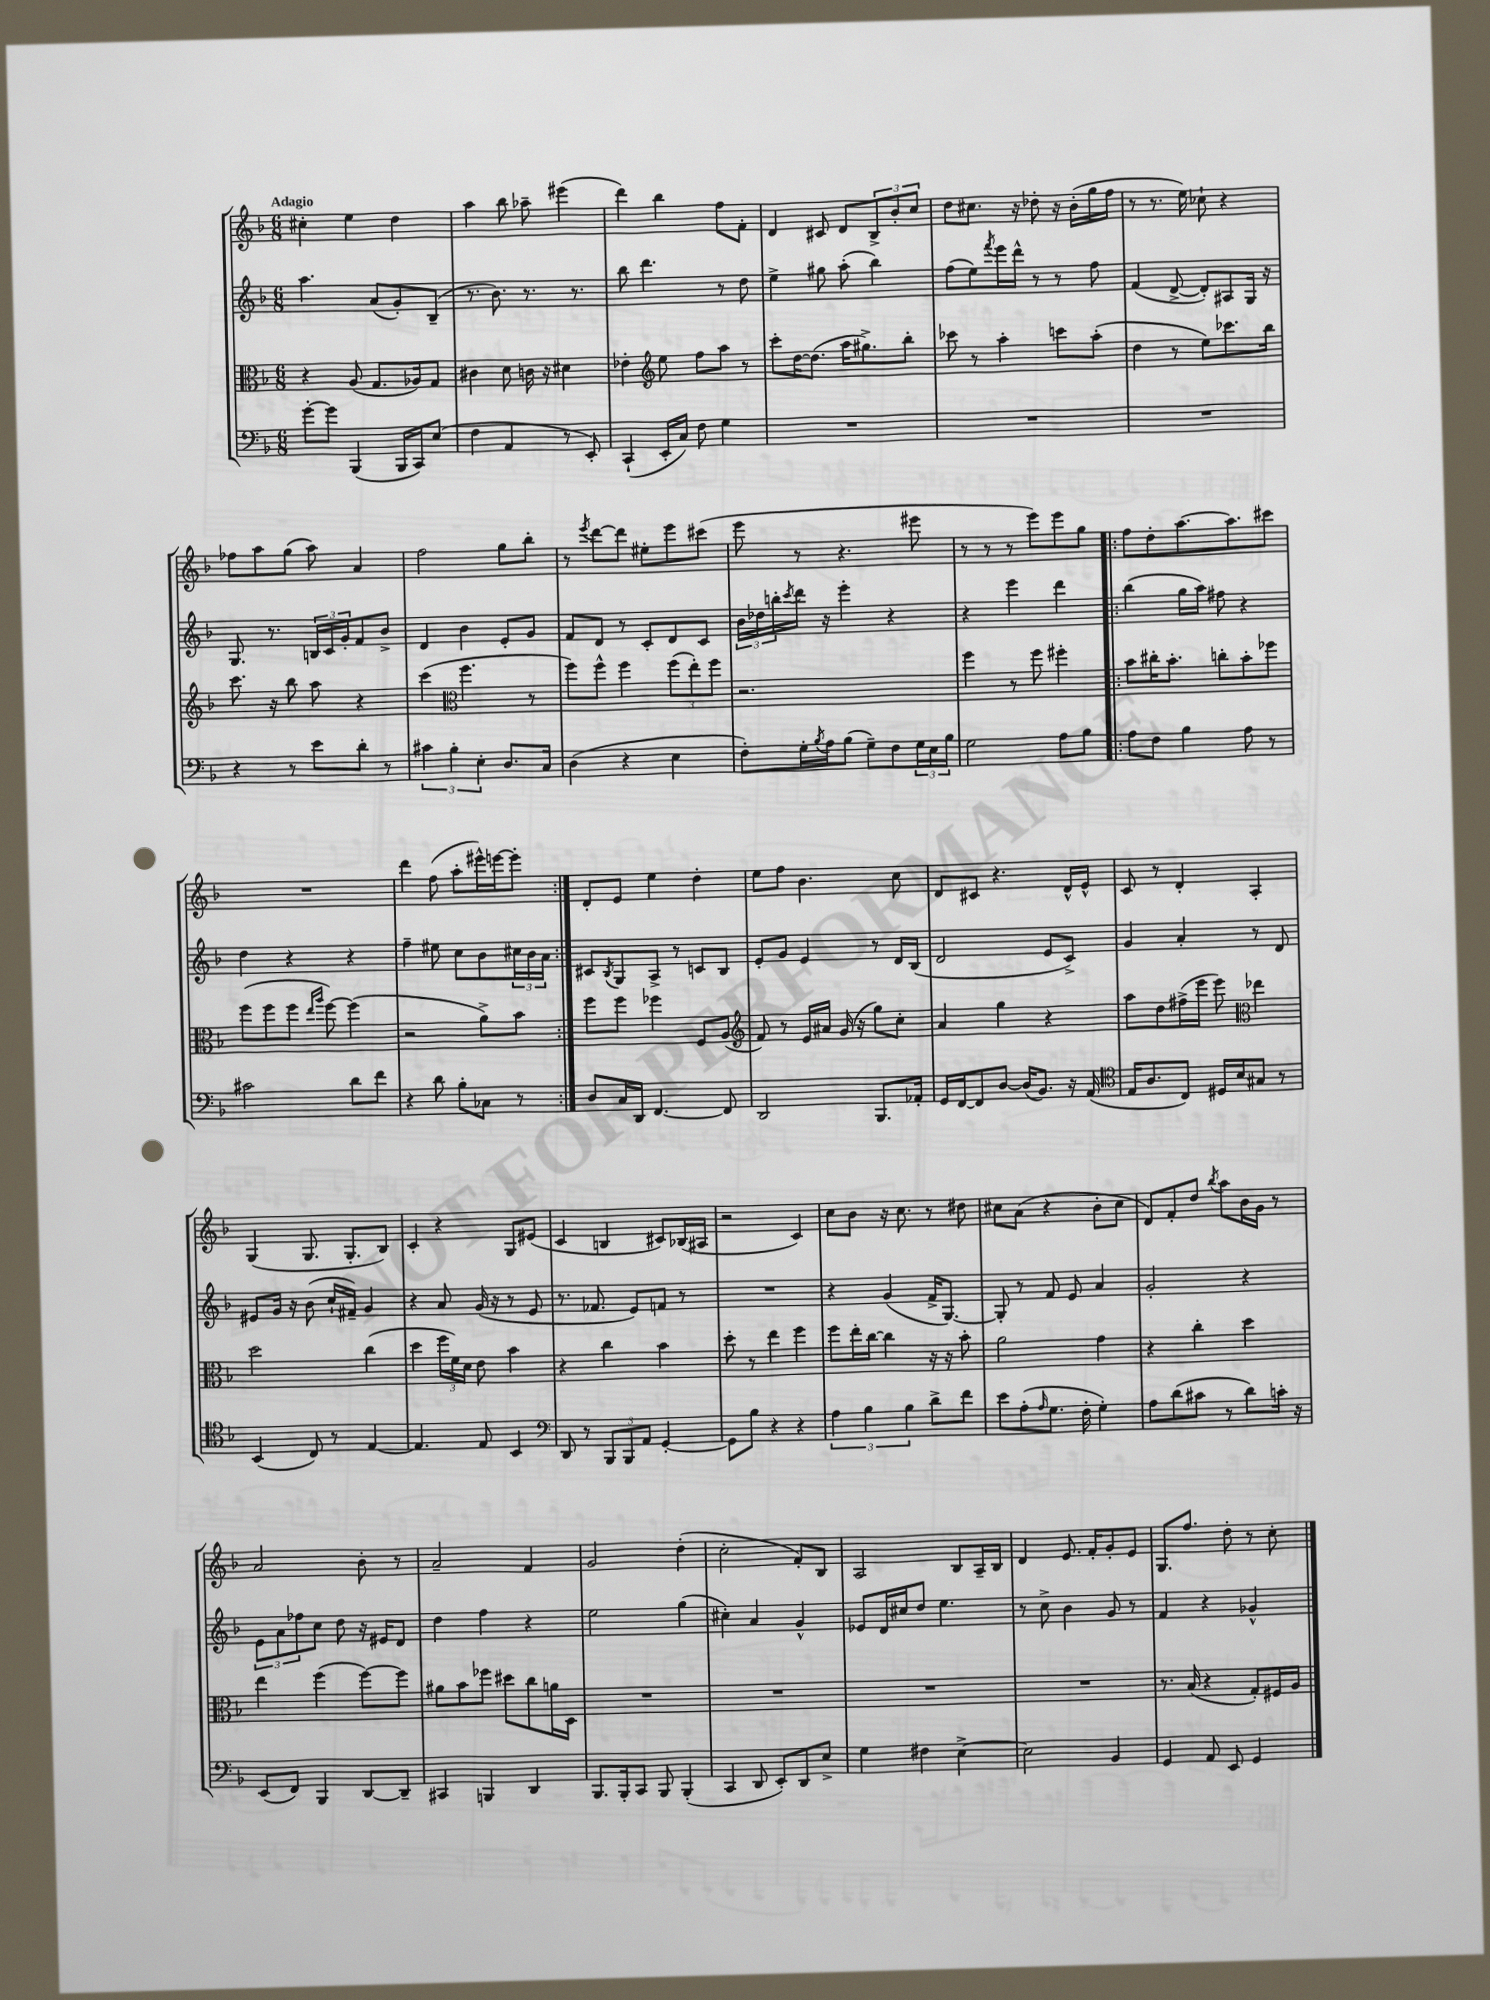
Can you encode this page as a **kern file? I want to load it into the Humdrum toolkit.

**kern	**kern	**kern	**kern
*staff4	*staff3	*staff2	*staff1
*clefF4	*clefC3	*clefG2	*clefG2
*k[b-]	*k[b-]	*k[b-]	*k[b-]
*M6/8	*M6/8	*M6/8	*M6/8
[8g'	4r	4.aa	4cc#'
8g]	.	.	.
(4BBB-	(8A	.	4ee
.	8.G	(8a	.
16BBB-	.	8g')	4dd
16CC)	16A-)	.	.
(8E	8G	(8B-~	.
=	=	=	=
4F	4c#	8.r	4aa
.	.	8.b-)	.
4AA	8d	.	8bb-
.	16c	8.r	8aa-~
.	16r	.	.
8r	4d#	.	(4eee#
.	.	8.r	.
8EE')	.	.	.
=	=	=	=
(4CC`	4e-'	8bb-	4ddd)
.	.	4.ddd	.
*	*clefG2	*	*
16EE'	8ee	.	4bb-
16C)	.	.	.
8F	8ff	.	.
4G	8aa	8r	8ff
.	8r	8dd	8f'
=	=	=	=
2.r	8ccc'	4ee^	4d
.	[16dd	.	.
.	(8.dd]	.	.
.	.	8gg#	8c#
.	16aa	(8aa'	8d
.	8.gg#^)	.	.
.	.	4bb-)	12B-^
.	.	.	12b-'
.	8bb-'	.	.
.	.	.	12cc
=	=	=	=
2.r	8ccc-	(8ff	8dd
.	8r	8ee)	8.cc#
.	.	8qfff	.
.	4aa'	16eee	.
.	.	16ddd^^	16r
.	.	8r	8dd-'
.	8ccc	8r	16r
.	.	.	(16b-'
.	(8aa'	8ff	16gg
.	.	.	16ff
=	=	=	=
2.r	4dd	(4f	8r
.	.	.	8.r
.	8r	[8d^	.
.	.	.	16ee)
.	8ee)	8d'])	8cc-`
.	8.ccc-	8A#	4r
.	.	16G	.
.	16bb-	16r	.
=	=	=	=
4r	8.ccc	8.G	8ff-
.	.	.	8aa
.	16r	8.r	.
8r	8bb-	.	(8gg
8e	8aa	24B	8aa)
.	.	24c	.
.	.	24g'	.
8d'	4r	8f	4a
8r	.	8b-^	.
=	=	=	=
6c#	(4ccc	4d	2ff
6B-'	.	.	.
*	*clefC3	*	*
.	4.ff	4b-	.
6E'	.	.	.
8.D	.	8e'	8gg
.	8r	8g	8bb-'
16C	.	.	.
=	=	=	=
(4D	8ff)	8f	8r
.	.	.	8qeee
.	8ff^^	8d	[8ddd
4r	4ff	8r	8ddd]
.	.	8c'	8ee#'
4E	(12ff	8d	8eee
.	12ee')	.	.
.	.	8c	(8ccc#
.	12ff	.	.
=	=	=	=
8F')	2.r	24b-	8eee
.	.	24dd-	.
.	.	24bb'	.
.	.	8qccc	.
16G'	.	16ddd	8r
8qB-	.	.	.
16A	.	16r	.
(8B-	.	4eee'	4.r
8G~)	.	.	.
8F	.	4r	.
24G	.	.	8eee#
24E	.	.	.
24B-	.	.	.
=	=	=	=
2G	4ff	4r	8r
.	.	.	8r
.	8r	4eee	8r
.	8ff	.	8eee)
8A	4ff#'	4ddd	8eee
8B-	.	.	8gg
=!|:	=!|:	=!|:	=!|:
8A	8b-	(4bb-	8ff
8F	16cc#'	.	8dd'
.	8.b-'	.	.
4B-	.	16gg	[8.aa
.	.	16aa)	.
.	8cc'	8ff#	.
.	.	.	8.aa]
8A	8b-'	4r	.
8r	8ff-	.	8ccc#
=	=	=	=
2c#	(8ff	4dd	2.r
.	8ff	.	.
.	8ff	4r	.
.	16qqee	.	.
.	16qqaa	.	.
.	[8ff)	.	.
8d	(4ff]	4r	.
8f	.	.	.
=	=	=	=
4r	2r	4ff~	4ddd
8d	.	8ee#	(8ff
8B-'	.	8cc	8aa'
8C-	8a^)	8b-	16eee#^^)
.	.	.	[16eee
8r	8b-	24cc#	8eee']
.	.	24b-	.
.	.	24a	.
=:|!	=:|!	=:|!	=:|!
8D	8ff	8c#	8d'
.	.	8qB-	.
16C	8ff	8G	8e
16DD	.	.	.
[4.FF	4ff-	8A^	4ee
.	.	8r	.
.	8F	8c	4dd'
8FF]	(8A	8B-	.
=	=	=	=
*	*clefG2	*	*
2DD	8f)	8e'	8ee
.	8r	8g	8ff
.	16e	4e	4.b-
.	16a#	.	.
.	(16g	.	.
.	16r	.	.
8.BBB-	8gg)	8r	.
.	8cc'	16d	8cc
16AA-'	.	(16B-	.
=	=	=	=
16GG	4a	2d	8d
[16FF	.	.	.
8FF]	.	.	8c#
[8D	4gg	.	4.r
(16D]	.	.	.
8.BB-)	.	.	.
.	4r	8e	.
16r	.	8c^)	16d^^
(16AA	.	.	16e^^
=	=	=	=
*clefC4	*	*	*
16E	8aa	4g	8c
8.A	.	.	.
.	8dd	.	8r
8C)	(16ff#^	4a'	4d'
.	16eee	.	.
16D#	8eee)	.	.
16B-	.	.	.
*	*clefC3	*	*
8G#	4ee-	8r	4A'
8r	.	8d	.
=	=	=	=
(4BB-	2dd	8e#	(4G
.	.	16g	.
.	.	16r	.
8C)	.	(8b-	8.G
8r	.	16cc`	.
.	.	16f#~)	8.G'
[4E	(4cc	4g	.
.	.	.	8B-)
=	=	=	=
4.E]	4dd	4r	4c'
.	24ff	8a	4r
.	24f)	.	.
.	24d	.	.
8E	8e	(16g	.
.	.	16r	.
4BB-	4b-	8r	8G
.	.	8e	(8e#
=	=	=	=
*clefF4	*	*	*
8DD	4r	8.r	4c
8r	.	.	.
.	.	8.f-	.
12BBB-	4cc	.	4B
12BBB-	.	.	.
.	.	8e)	.
12AA	.	.	.
[4GG'	4b-	8f	8c#)
.	.	8r	(16B-
.	.	.	16A#
=	=	=	=
8GG]	8dd'	2.r	2r
8B-	8r	.	.
4r	4ee	.	.
4r	4ff	.	4c)
=	=	=	=
6A	8ff	4r	8cc
.	16ee'	.	8b-
6B-	.	.	.
.	[16cc	.	.
.	4cc]	(4g	16r
.	.	.	8.cc
6B-	.	.	.
8d^	16r	16f^	8r
.	16r	[8.G)	.
8f	8b-'	.	8dd#
=	=	=	=
8e	2a	8G']	8cc#
(8A'	.	8r	(8a
16qqA	.	.	.
8.G	.	8f	4r
.	.	8e	.
16F'	.	.	.
4G')	4g	4a	8b-'
.	.	.	8cc#
=	=	=	=
8A	4r	2g'	8d)
(8d	.	.	8f'
8c#	4cc'	.	8dd
.	.	.	8qbb-
8r	.	.	8aa
8d)	4dd	4r	16b-
.	.	.	16g
16c'	.	.	8r
16r	.	.	.
=	=	=	=
(8EE	4ee	12e	2a
.	.	12a	.
8FF)	.	.	.
.	.	12ff-	.
4BBB-	(4ff	8cc	.
.	.	8dd	.
[8DD	[8ff)	16r	8b-'
.	.	16e#	.
8DD~]	8ff]	8d	8r
=	=	=	=
4CC#	8a#	4dd	2a~
.	8b-	.	.
4BBB	8ff-	4ff	.
.	8dd#	.	.
4DD	8cc	4r	4f
.	16a	.	.
.	16D	.	.
=	=	=	=
8.BBB-	2.r	2ee	2g
16BBB-'	.	.	.
8CC	.	.	.
8BBB-	.	.	.
(4BBB-'	.	(4gg	(4dd'
=	=	=	=
4CC	2.r	4cc#')	2cc'
8DD	.	4a	.
8EE')	.	.	.
8DD	.	4g^^	8f')
8E^	.	.	8B-
=	=	=	=
4G	2.r	8e-	2A
.	.	16d	.
.	.	16cc#	.
4F#	.	8dd	.
.	.	4.ee	.
[4E^	.	.	8B-
.	.	.	16A~
.	.	.	16B-
=	=	=	=
2E]	2.r	8r	4d
.	.	8cc^	.
.	.	4b-	8.e
.	.	.	16f'
4BB-	.	8g	8g'
.	.	8r	8e
=	=	=	=
4GG	8.r	4f	8.G
.	(16B-	.	8.ff
8AA	4r	4r	.
8EE	.	.	8dd'
4GG	8G')	4g-^^	8r
.	16F#	.	8cc'
.	16A	.	.
==	==	==	==
*-	*-	*-	*-
